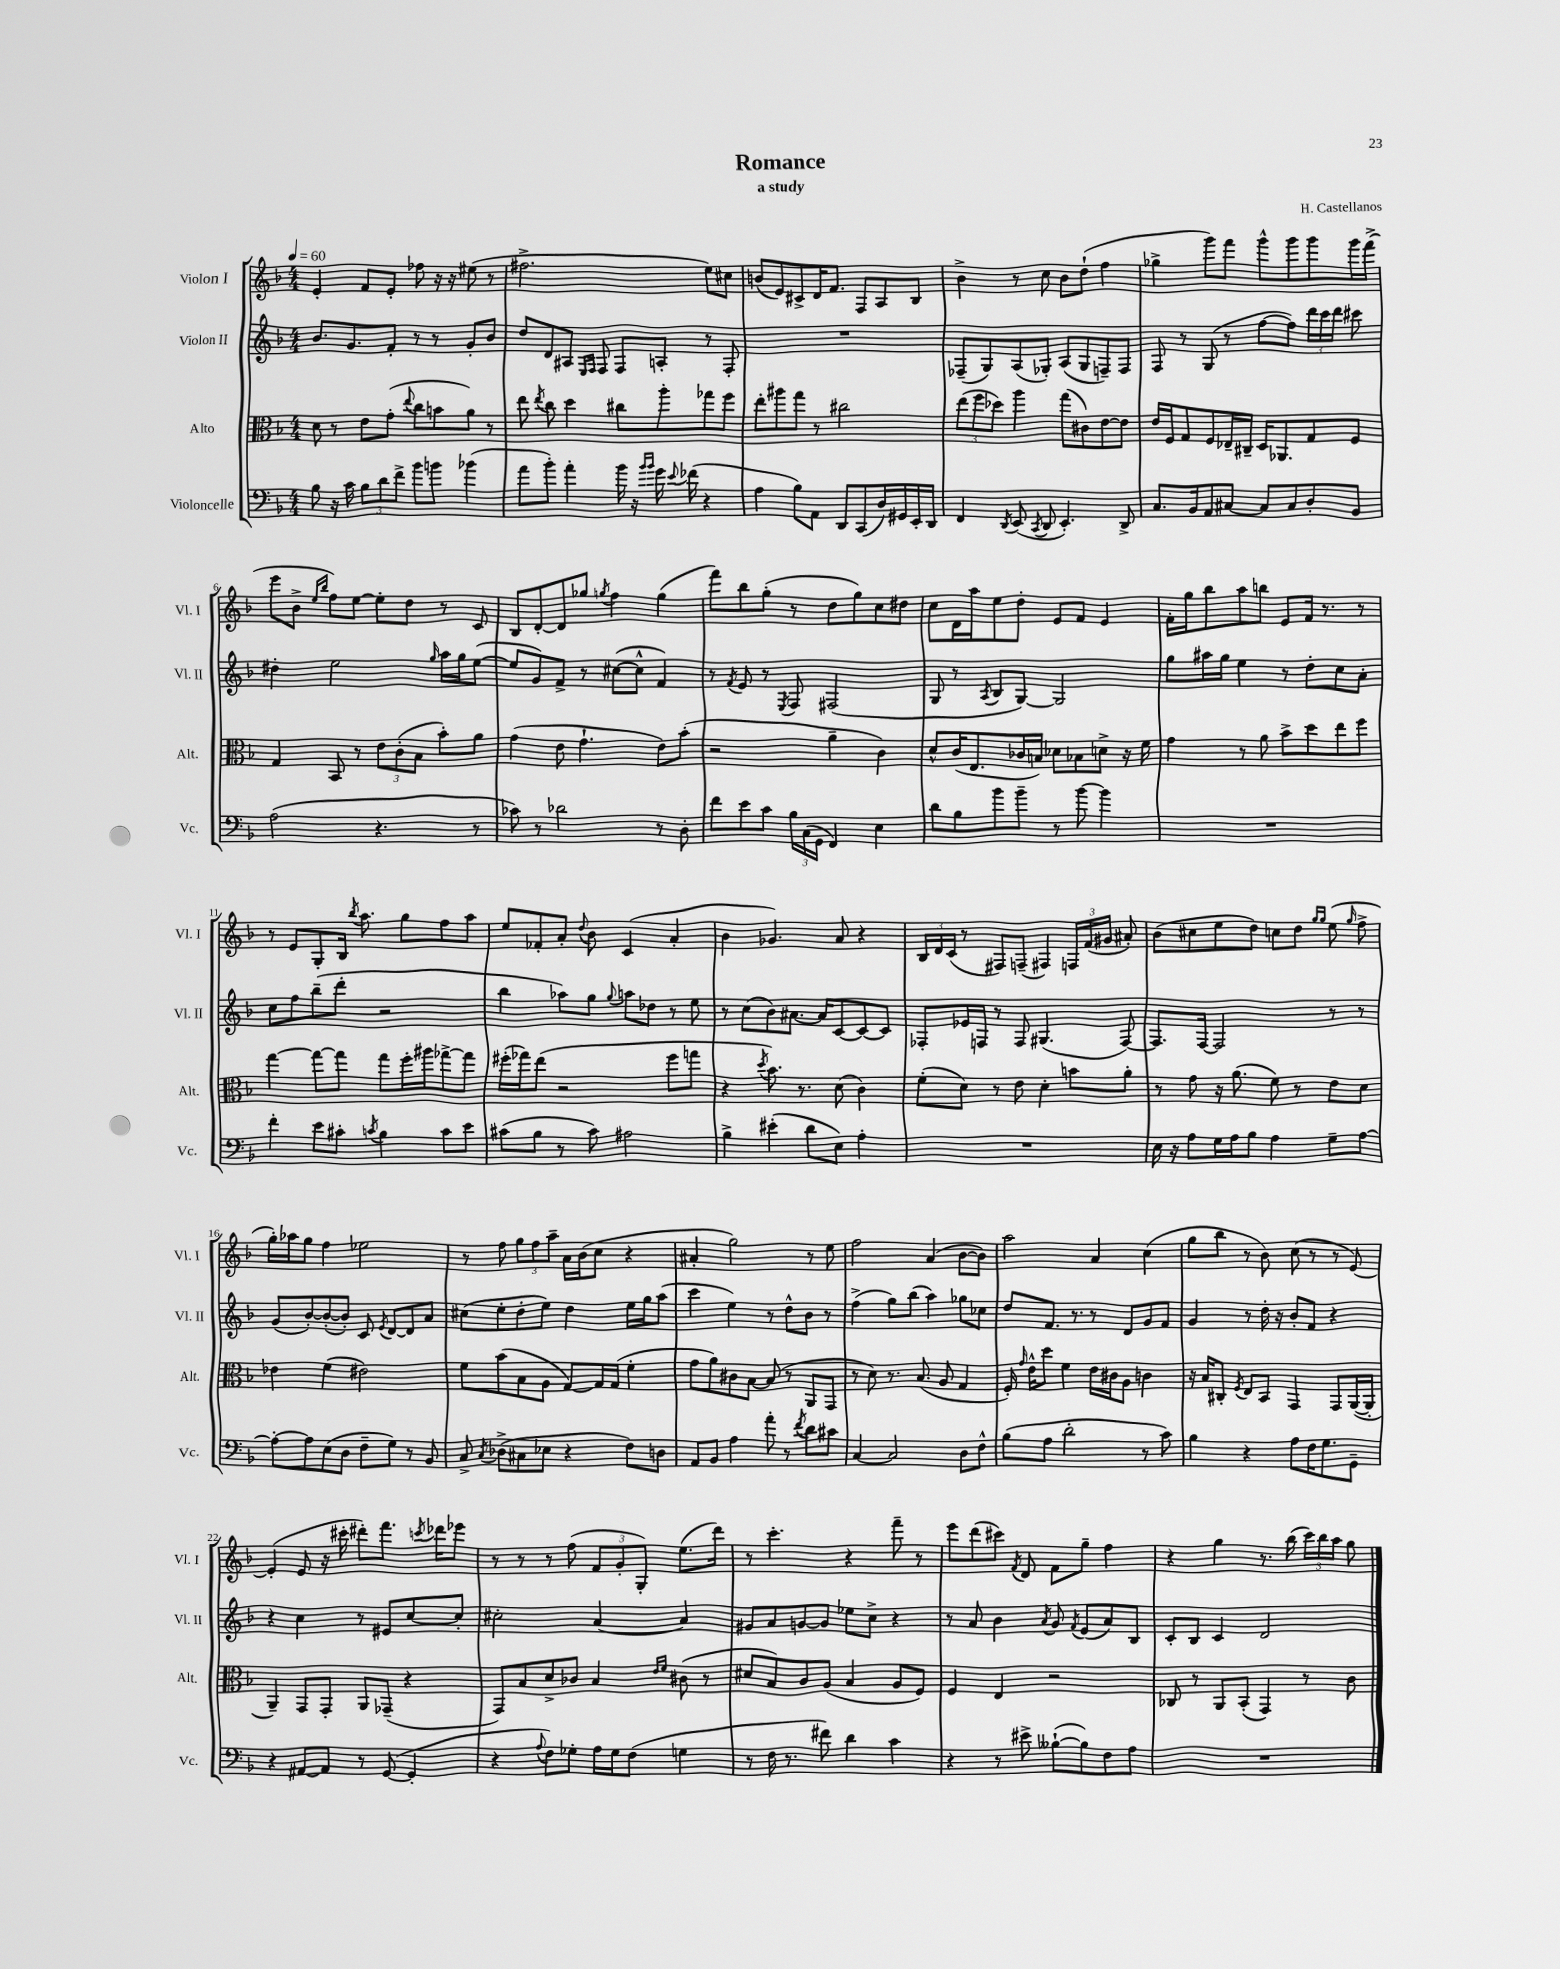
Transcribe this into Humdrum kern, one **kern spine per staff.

**kern	**kern	**kern	**kern
*part4	*part3	*part2	*part1
*staff4	*staff3	*staff2	*staff1
*I"Violoncelle	*I"Alto	*I"Violon II	*I"Violon I
*I'Vc.	*I'Alt.	*I'Vl. II	*I'Vl. I
*clefF4	*clefC3	*clefG2	*clefG2
*k[b-]	*k[b-]	*k[b-]	*k[b-]
*M4/4	*M4/4	*M4/4	*M4/4
*MM60	*MM60	*MM60	*MM60
=1	=1	=1	=1
8B-\	8d\	8.b-/L	4e'/
16r	8r	.	.
16c\	.	8.g/	.
12B-\L	8e\L	.	8f/L
12d\	.	.	.
.	(8g'\J	8f'/J	8e'/J
12f^\J	.	.	.
.	8qqee/	.	.
8b-\L	8cc\L	8r	8ff-X\
8bn\J	8bn\	8r	16r
.	.	.	16r
(4b-X\	8a\J)	8g'/L	(8ee#X\
.	8r	8b-/J	8r
=2	=2	=2	=2
8a\L	8ee\	8dd/L	2.ff#X^\
.	8qee/	.	.
8b-'\J)	8cc\	8d/	.
4a'\	4dd\	8A#X/J	.
.	.	16qqE/LL	.
.	.	16qqF/JJ	.
.	.	8F/	.
16b-\	8cc#X\L	8F/L	.
16r	.	.	.
16qqb-/LL	.	.	.
16qqb-/JJ	.	.	.
16g\	8aa'\	8An'/J	.
8qqe/	.	.	.
(16f-X\	.	.	.
4r	8gg-X\	8r	8ee\L)
.	8ff\J	8F'/	8cc#X\J
=3	=3	=3	=3
4A\	8ee'\L	1r	(8bn/L
.	8aa#X\	.	8e/)
8B-\L)	8gg\J	.	8c#X^/
8AA\J	8r	.	16d/K
.	.	.	8.f/J
8DD/L	2cc#X\	.	.
(8CC/	.	.	8F/L
16D/L)	.	.	8A/
16GG#X/	.	.	.
16EE'/	.	.	8B-/J
16DD/JJ	.	.	.
=4	=4	=4	=4
4FF/	(12ee\L	(8F-X~/L	4b-^\
.	12ff\	.	.
.	.	8G/)	.
.	12dd-X\J)	.	.
8qDD/	.	.	.
(8EE/	4aa\	(8A/	8r
8qCC/	.	.	.
8DD/	.	8G-X'/J)	8cc\
4.EE'/)	(8gg\L	(8A/L	8b-\L
.	8c#X\)	8G-/	(8dd`\J
.	[8e\	8Fn~/)	4ff\
8DD^/	8e\J]	8F/J	.
=5	=5	=5	=5
8.C/L	16e/LL	8F/	4gg-X^\
.	16F/J	.	.
.	8G/	8r	.
16BB-/k	.	.	.
8AA/	8F/	(8G/	8ggg\L)
[8C#X/J	16E-X~/L	8r	8fff\J
.	16C#X~/JJ	.	.
8C#/L]	16D/KL	[8ff\L	8ggg^^\L
.	8.AA-X/	.	.
8C#/	.	8ff\J])	8ggg\
8D'/	8G/	24ddd\LL	8ggg\
.	.	24ccc\	.
.	.	24ddd\JJ	.
8BB-/J	8F/J	8ccc#X\	16ggg\L
.	.	.	(16fff^\JJ
!!LO:LB:g=z
=6	=6	=6	=6
(2A\	4G/	4dd#X'\	8eee\L
.	.	.	8b-^\J
.	.	.	16qqee/LL
.	.	.	16qqbb-/JJ
.	8BB-/	2ee\	8ff\L)
.	8r	.	[8ee\J
4.r	12e\L	.	8ee'\L]
.	(12c'\	.	.
.	.	.	8dd\J
.	12B-\J	.	.
.	.	16qqgg/	.
.	8b-'\L)	16aa\LL	8r
.	.	16gg\J	.
8r	8a\J	([8ee\J	8c/
=7	=7	=7	=7
8c-X\)	(4g\	8ee/L]	8B-/L
8r	.	8g/)	[8d'/
2d-X\	8e\	8f^/J	8d/]
.	4.g`\	8r	8gg-X/J
.	.	.	8qggn/
.	.	([8cc#X\L	4ff\
.	.	8cc#^^\J]	.
8r	8e\L)	4f/)	(4gg\
8D'\	(8b-'\J	.	.
=8	=8	=8	=8
8f\L	2r	8r	8fff\L)
.	.	8qf/	.
8e\	.	8e/	8bb-\
8c\J	.	8r	(8gg'\J
.	.	8qE/	.
24B-\LL	.	8F/	8r
(24C\	.	.	.
24GG\JJ	.	.	.
4FF/)	4a~\	(2F#X/	8dd\L
.	.	.	8gg\)
4E\	4c\)	.	8cc\
.	.	.	8dd#X\J
=9	=9	=9	=9
8d\L	8d^^/L	8G/	8cc\L
8B-\	(16c/K	8r	16d\L
.	8.E/	.	16aa\J
.	.	8qA/	.
8b-\	.	8B-/L	8ee\
8b-~\J	16c-X/L	[8G/J)	8dd'\J
.	16Bn/JJ)	.	.
8r	8d-X\L	2G/]	8e/L
[8b-\	8B-X\	.	8f/J
4b-\]	8dn^\J	.	4e/
.	16r	.	.
.	16f\	.	.
=10	=10	=10	=10
1r	4g\	8gg\L	16f'\LL
.	.	.	16gg\J
.	.	16aa#X\L	8bb-\
.	.	16gg\JJ	.
.	8r	4ee\	8aa\
.	8a\	.	8bbn\J
.	8b-^\L	8r	8e/L
.	8dd\	8dd'\L	16f/Jk
.	.	.	8.r
.	8ee\	8cc\	.
.	8ff\J	8a'\J	8r
!!LO:LB:g=z
=11	=11	=11	=11
4f'\	[4gg\	8cc\L	8r
.	.	8ff\	8e/L
8e\L	8gg\L_	(8bb-~\	8G'/
8c#X'\J	8gg\J]	8ddd'\J	16B-/Jk
.	.	.	8qbb-/
.	.	.	8.aa\
8qcn/	.	.	.
4B-\	8gg\L	2r	.
.	16ff'\L	.	8gg\L
.	16aa#X\J	.	.
8c\L	[8gg-X^\	.	8ff\
8e\J	8gg-\J]	.	8aa\J
=12	=12	=12	=12
(8c#X\L	(16ff#X'\LL	4bb-\	8ee/L
.	16gg-X\J)	.	.
8B-\J	(8ee\J	.	8f-X'/
8r	2r	8aa-X\L)	8a'/J
.	.	.	8qqdd/
8c#\)	.	8gg\J	8b-\
.	.	8qqgg/	.
2A#X\	.	8aan\L	(4c/
.	.	8dd-X\J	.
.	8ff#\L	8r	4a'/
.	8ggn\J	8ee\	.
=13	=13	=13	=13
4B-^\	4r	8r	4b-\
.	.	(8cc\L	.
.	8qdd/	.	.
(4e#X'\	8.b-\)	8b-\)	4.g-X/)
.	.	[8.a#X\J	.
.	8.r	.	.
8d\L	.	.	.
.	.	16a#/KL]	.
8E\J)	(8d\	[8c/	8a/
4A'\	4c\)	8c/_	4r
.	.	8c/J]	.
=14	=14	=14	=14
1r	(8f'\L	8F-X'/L	24B-/LL
.	.	.	24d/
.	.	.	(24c/JJ
.	8d\J)	16e-X/L	8r
.	.	16Fn/JJ	.
.	8r	8r	8F#X/L)
.	8e\	8F/	(8Fn~/J
.	4d'\	(4.G#X/	4F#X/)
.	8bn\L	.	24Fn/LL
.	.	.	(24f/
.	.	.	24g#X/JJ
.	8a'\J	[8F/)	8a#X'/)
=15	=15	=15	=15
16E\	8r	8.F/L]	(8b-\L
16r	.	.	.
8A\L	8g\	.	8cc#X\
.	.	[16F/Jk	.
16G\L	16r	2F/]	8ee\
16A\J	(8.a\	.	.
8B-\J	.	.	8dd\J)
4A\	8f\)	.	8ccn\L
.	8r	.	8dd\J
.	.	.	16qqgg/LL
.	.	.	16qqgg/JJ
8G~\L	8e\L	8r	(8ee\
.	.	.	16qqgg/
[8A\J	8d\J	8r	8ff^\
!!LO:LB:g=z
=16	=16	=16	=16
8A'\L_	4e-X\	(8g/L	16gg'\LL)
.	.	.	16aa-X\J
8A\]	.	[8b-'/)	8gg\J
(8E\	(4f\	(8b-'/_	4ff\
8D\J	.	8b-'/J])	.
8F~\L	2e#X\)	8c/	2ee-X\
.	.	8qe/	.
8G\J)	.	[8d/L	.
8r	.	8d/]	.
8BB-/	.	8a/J	.
=17	=17	=17	=17
8C^/	8f\L	(8cc#X\L	8r
8qC/	.	.	.
(8D-X^\L	(8b-\	8ee'\	8ff\
8C#X\	8B-\	8dd'\	12gg\L
.	.	.	12ff\
8E-X\J	8A\J	8ee\J)	.
.	.	.	12aa~\J
4r	[8G/L)	4dd\	16a\LL
.	.	.	(16b-\J
.	16G/L]	.	8cc\J
.	(16G/JJ	.	.
8F\L)	4f'\	16ee\LL	4r
.	.	16gg\J	.
8Dn\J	.	(8aa\J	.
=18	=18	=18	=18
8AA/L	8g\L	4ccc\	4a#X'/
8BB-/J	8a\)	.	.
4A\	8c#X\	4ee\)	2gg\)
.	[8B-\J	.	.
8a'\	(8B-/]	8r	.
8r	8r	8dd^^\L	.
8qf/	.	.	.
8d\L	8AA/L	8b-\J	8r
8c#X\J	8GG/J	8r	8ee\
=19	=19	=19	=19
[4C/	8r	(4ff^\	2ff\
.	8d\)	.	.
2C/]	8.r	8gg\L)	.
.	.	(8bb-\J	.
.	(8.B-/	.	.
.	.	4aa\)	(4a/
.	8A/	.	.
8D\L	4G/	8gg-X\L	[8b-\L
8F^^\J	.	8cc-X\J	8b-\J])
=20	=20	=20	=20
(8B-\L	16F'/)	8dd/L	2aa\
.	16qqg/	.	.
.	16e^^\KL	.	.
8A\J	8dd\J	8.f/J	.
2d'\	4f\	.	.
.	.	8.r	.
.	16e\LL	8r	4a/
.	16c#X\J	.	.
.	8A\J	8d/L	.
8r	4cn\	8g/	(4cc\
8c\)	.	8f/J	.
=21	=21	=21	=21
4B-\	16r	4g/	8gg\L
.	16B-/KL	.	.
.	8C#X'/J	.	8bb-\J
.	8qF/	.	.
4r	8E/L	8r	8r
.	8BB-/J	16dd'\	8b-\)
.	.	16r	.
8A\L	4GG/	8b-'/L	(8cc\
16F\K	.	8f/J	8r
8.G\	.	.	.
.	8GG/L	4r	8r
8GG~\J	([16AA/L	.	[8e/)
.	16AA'/JJ]	.	.
!!LO:LB:g=z
=22	=22	=22	=22
4r	4AA~/)	4r	(4e'/]
[8AA#X/L	8GG/L	4cc\	8e/
8AA#/J]	8GG'/J	.	16r
.	.	.	16ccc#X'\
8r	8AA/L	8r	8ddd#X'\L)
([8GG/	(8GG-X~/J	8e#X/L	8.fff\J
4GG'/]	4r	[8cc/	.
.	.	.	8qcccn/
.	.	.	16ddd-X\KL
.	.	8cc'/J]	8eee-X\J
=23	=23	=23	=23
4r	8GG/L)	2cc#X'\	8r
.	8B-/	.	8r
8qqA/	.	.	.
8F\L)	8d^/	.	8r
8G-X'\J	8c-X/J	.	(8ff\
16A\LL	4B-/	[4a/	12f/L
16G-\J	.	.	.
.	.	.	12g'/
(8F\J	.	.	.
.	.	.	12G'/J)
.	16qqe/LL	.	.
.	16qqf/JJ	.	.
4Gn\	(8c#X\	4a/]	(8.ee\L
.	8r	.	.
.	.	.	16ddd\Jk)
=24	=24	=24	=24
8r	8d#X/L	8g#X/L	8r
16F\	8B-/)	8a/	4.ccc'\
8.r	.	.	.
.	8c/	[8gn/	.
8f#X\)	(8A/J	8g/J]	.
4d\	4B-/	8ee-X\L	4r
.	.	8cc^\J	.
4c\	8A/L	4r	8fff~\
.	8F/J)	.	8r
=25	=25	=25	=25
4r	4F/	8r	8eee\L
.	.	8a/	(8ddd\
8r	4E/	4b-\	8ccc#X\J)
.	.	.	8qf/
8e#X^\	.	.	8d/
.	.	8qa/	.
([8B--X`\L	2r	8g/	8f\L
.	.	8qf/	.
8B--\])	.	(8e/L	8gg~\J
8F\	.	8a/)	4ff\
8A\J	.	8B-/J	.
=26	=26	=26	=26
1r	8C-X/	8c'/L	4r
.	8r	8B-/J	.
.	8AA/L	4c/	4gg\
.	(8BB-'/J	.	.
.	4GG/)	2d/	8.r
.	.	.	(16bb-\
.	8r	.	24ccc\LL)
.	.	.	24bb-\
.	.	.	24aa\JJ
.	8c\	.	8gg\
==	==	==	==
*-	*-	*-	*-
